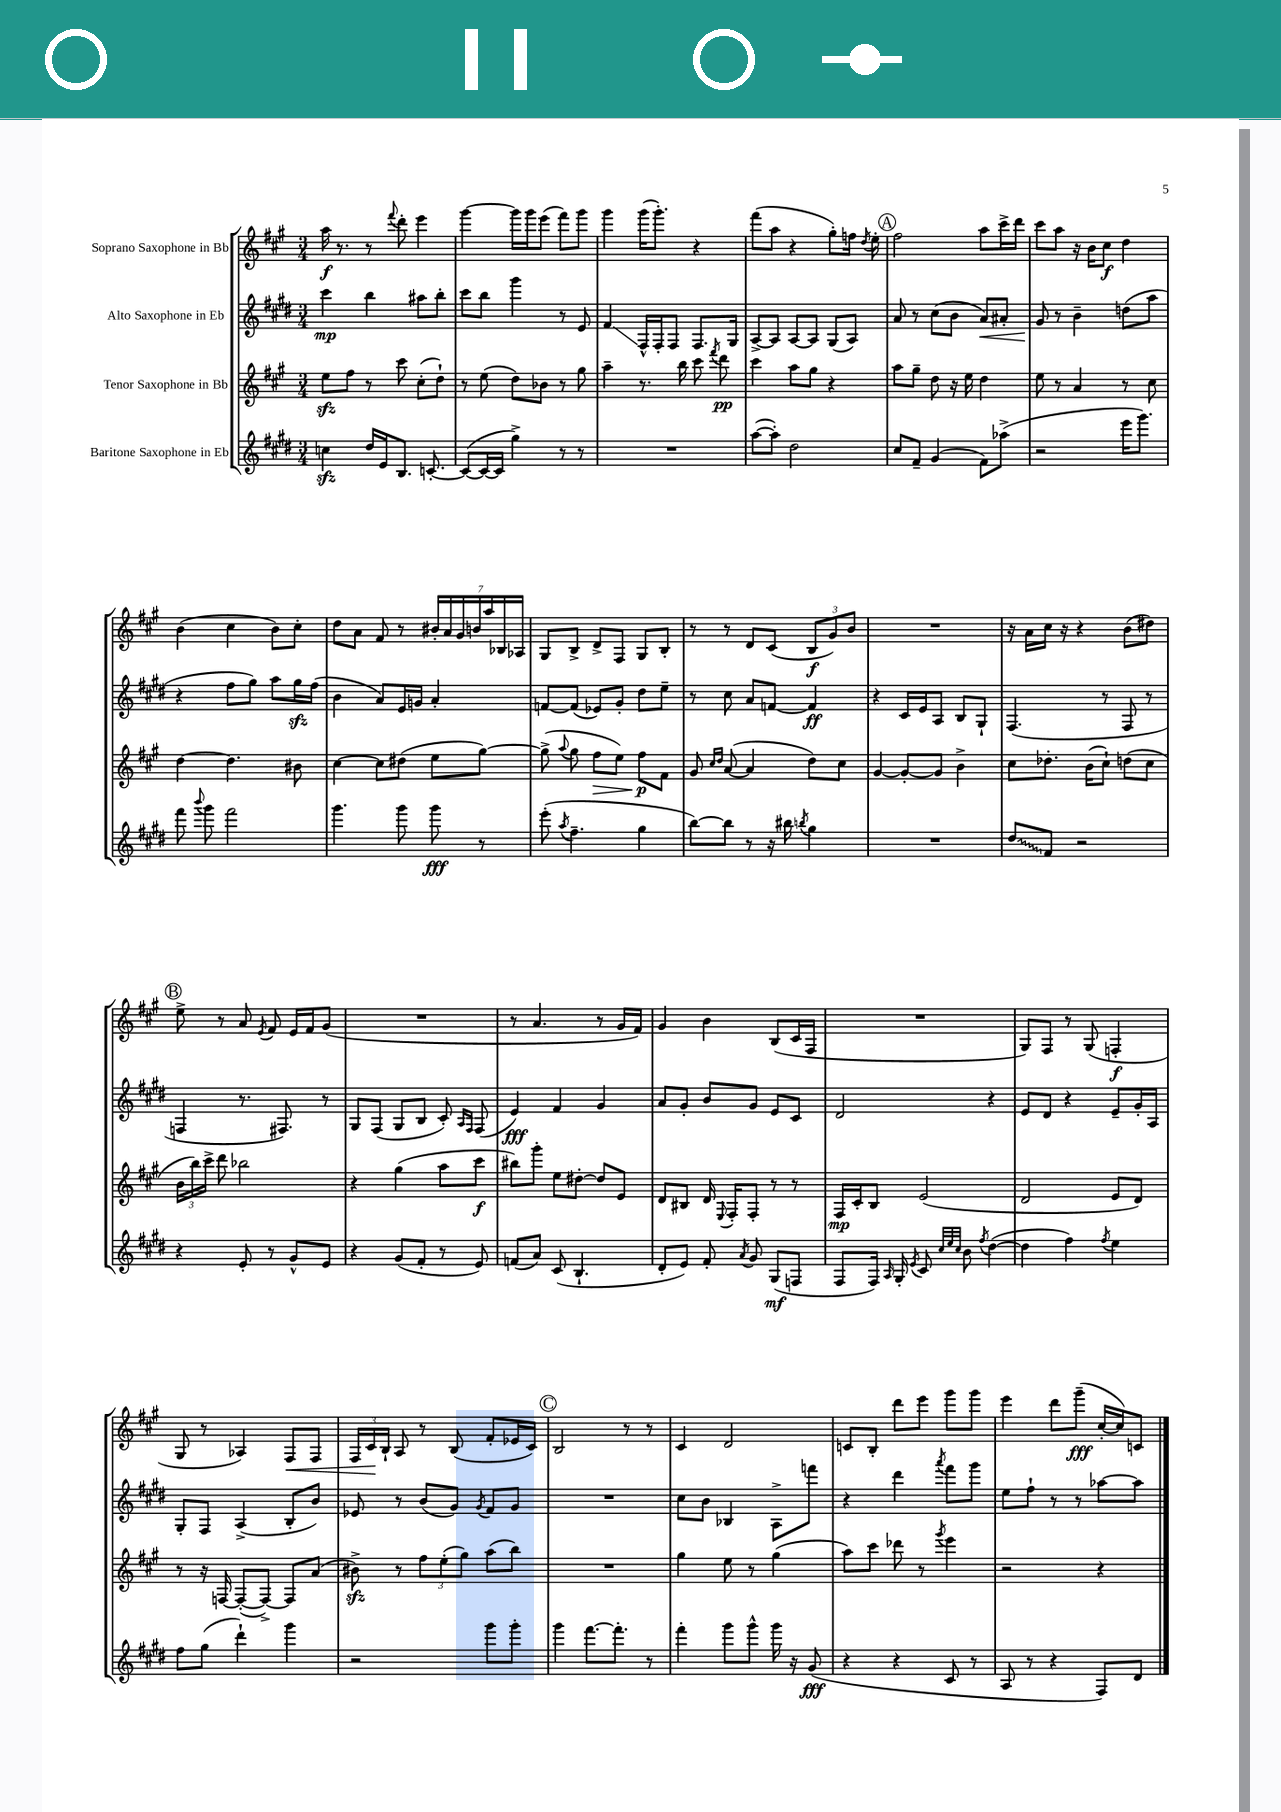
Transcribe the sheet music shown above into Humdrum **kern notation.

**kern	**kern	**kern	**kern
*staff4	*staff3	*staff2	*staff1
*clefG2	*clefG2	*clefG2	*clefG2
*k[f#c#g#d#]	*k[f#c#g#]	*k[f#c#g#d#]	*k[f#c#g#]
*M3/4	*M3/4	*M3/4	*M3/4
4cc\	8ee\L	4ccc#\	16aa\
.	.	.	8.r
.	8ff#\J	.	.
16dd#/LL	8r	4bb\	8r
16e/J	.	.	.
.	.	.	8qqfff#/
8.B/J	8ccc#\	.	8ddd'\
.	(8cc#'\L	8aa#\L	4eee\
[8.c'/	.	.	.
.	8dd`\J)	8bb'\J	.
=	=	=	=
(8c/_L	8r	8ccc#\L	[4ggg#\
16c/_L	(8ee\	8bb\J	.
16c/]JJ	.	.	.
4gg#^\)	8dd\L)	4ggg#\	16ggg#\]LL
.	.	.	16ggg#\J
.	8b-\J	.	(8eee\J
8r	8r	8r	8fff#\L)
8r	8gg#\	8e/	8ggg#\J
=	=	=	=
2.r	4aa~\	4f#/	4ggg#\
.	8.r	16F#^^/LL	(16ggg#\LK
.	.	16F#'/J	8.ggg#'\J)
.	.	8F#/J	.
.	16bb\	.	.
.	8ccc#\	8.F#/L	4r
.	8qfff#/	.	.
.	8ddd\	.	.
.	.	16G#/Jk	.
=	=	=	=
([8aa\L	4ccc#\	[8A^/L	(8fff#\L
8aa'\]J)	.	8A/]J	8aa\J
2dd#\	8aa\L	[8A/L	4r
.	8gg#\J	8A/]J	.
.	4r	(8G#/L	8gg#'\L)
.	.	8A/J)	16ff\Jk
.	.	.	8qdd/
.	.	.	16ee'\
=	=	=	=
8cc#/L	8aa\L	8a/	2ff#\
8f#~/J	8gg#~\J	8r	.
(4g#/	8dd\	(8cc#\L	.
.	16r	8b\J	.
.	16ee\	.	.
8f#\L)	4dd\	8a/L)	8aa\L
(8aa-^\J	.	8a#'/J	16ccc#^\L
.	.	.	16ddd\JJ
=	=	=	=
2r	8ee\	8g#/	8ccc#\L
.	8r	8r	8aa\J
.	4a/	4b~\	16r
.	.	.	16b\LK
.	.	.	8cc#\J
16eee\LK	8r	(8dd\L	4dd\
8.ggg#\J)	.	.	.
.	8cc#\	8aa\J	.
=	=	=	=
8fff#\	[4dd\	4r	(4b\
8qqbbb/	.	.	.
8ggg#\	.	.	.
2fff#\	4.dd\]	8ff#\L	4cc#\
.	.	8gg#\J)	.
.	.	8aa\L	8b\L)
.	8b#\	16gg#\L	8cc#'\J
.	.	(16ff#\JJ	.
=	=	=	=
4.ggg#\	[4cc#\	4b\	8dd\L
.	.	.	8a\J
.	8cc#\]L	8a/L)	8f#/
8ggg#\	(8dd#\J	16e/L	8r
.	.	16g/JJ	.
8ggg#\	8ee\L	4a'/	28b#'/LL
.	.	.	28a/
.	.	.	28g#/
.	.	.	28b/
8r	[8gg#\J)	.	.
.	.	.	28aa/
.	.	.	28B-/
.	.	.	28A-/JJ
=	=	=	=
(8eee'\	(8gg#^\]	[8f/L	8G#/L
8qaa/	8qqaa/	.	.
4.ff#~\	8gg#\	(8f/]J	8B^/J
.	8ff#\L	8e-/L)	8d^/L
.	8ee\J)	8g#'/J	8F#/J
4gg#\	8ff#\L	8dd#\L	8G#/L
.	8f#\J	8ee~\J	8B'/J
=	=	=	=
[8bb\L)	8g#/	8r	8r
.	16qqcc#/LL	.	.
.	16qqdd/JJ	.	.
8bb\]J	([8a/	8cc#\	8r
8r	4a/]	8a/L	8d/L
16r	.	[8f/J	(8c#/J
16bb#\	.	.	.
8qbb/	.	.	.
4gg#\	8dd\L)	4f/]	12B/L
.	.	.	12g#/)
.	8cc#\J	.	.
.	.	.	12b/J
=	=	=	=
2.r	[4g#/	4r	2.r
.	8g#'/_L	16c#/LL	.
.	.	16e/J	.
.	8g#/]J	8A/J	.
.	4b^\	8B/L	.
.	.	8G#`/J	.
=	=	=	=
8dd#/L	8cc#\L	(4.F#/	16r
.	.	.	16a\LL
8f#/J	8.dd-'\J	.	16cc#\JJ
.	.	.	16r
2r	.	.	4r
.	(16b\LK	.	.
.	8cc#`\J)	8r	.
.	(8dd\L	8F#/	(8b\L
.	8cc#\J	8r	8dd#\J)
=	=	=	=
4r	24b\LL	4F/	8ee^\
.	24bb\)	.	.
.	24ccc#^\JJ	.	.
.	8ddd\	.	8r
8e'/	2bb-\	8.r	8a/
.	.	.	8qe/
8r	.	.	8f#/
.	.	8.F#/)	.
8g#^^/L	.	.	16e/LL
.	.	.	16f#/J
8e/J	.	8r	(8g#/J
=	=	=	=
4r	4r	8G#/L	2.r
.	.	(8F#/J	.
(8g#/L	(4gg#\	8G#/L	.
8f#'/J	.	8B/J	.
8r	8aa\L	8c#'/)	.
.	.	16qqA/LL	.
.	.	16qqF#/JJ	.
8e/)	8ccc#\J	(8F#/	.
=	=	=	=
(8f/L	8bb#\L)	4e/)	8r
8a/J)	8ggg#'\J	.	4.a/
(8c#/	8ee\L	4f#/	.
4.B`/	[8dd#'\J	.	.
.	8dd#/]L	4g#/	8r
.	8e/J	.	16g#/LL
.	.	.	16f#/JJ)
=	=	=	=
8d#'/L	8d/L	8a/L	4g#/
8e/J)	8B#/J	8g#'/J	.
8f#'/	16d/	8b/L	4b\
.	8qqE/	.	.
.	16F#'/LK	.	.
8qa/	.	.	.
8g#/	8F#'/J	8g#/J	.
(8G#/L	8r	8e/L	(8B/L
8F/J	8r	8c#/J	16c#/L
.	.	.	16F#/JJ
=	=	=	=
8F#/L	16F#/LL	2d#/	2.r
.	16c#'/J	.	.
16F#/Jk)	8B/J	.	.
16qqA/	.	.	.
16G#'/	.	.	.
8qe/	.	.	.
8c#/	(2e/	.	.
32qqcc#/LLL	.	.	.
32qqee/	.	.	.
32qqcc#/JJJ	.	.	.
8b\	.	.	.
8qff#/	.	.	.
([4dd#\	.	4r	.
=	=	=	=
4dd#\]	2d/	8e/L	8G#/L)
.	.	8d#/J	8F#/J
4ff#\)	.	4r	8r
.	.	.	(8G#/
8qff#/	.	.	.
4ee\	8e/L	8e~/L	4F'/
.	8d/J)	16g#'/L	.
.	.	16A/JJ	.
=	=	=	=
8ff#\L	8r	8G#'/L	8G#/
(8gg#\J	16r	8F#/J	8r
.	[16F/	.	.
4ddd#`\)	(8F'/_L	(4A^/	4A-/)
.	8F^/_J)	.	.
4ggg#\	8F/]L	8B'/L	8F#/L
.	(8a/J	8b/J)	8F#/J
=	=	=	=
2r	8b#^\)	8e-/	24F#/LL
.	.	.	24c#/
.	.	.	24B`/JJ
.	8r	8r	8A/
.	12ff#\L	(8b/L	8r
.	(12ee'\	.	.
.	.	8g#/J)	(8B/
.	12gg#\J)	.	.
.	.	8qg#/	.
8ggg#\L	(8aa\L	8f#/L	8f#'/L
8ggg#'\J	8bb\J)	8g#/J	16e-/L
.	.	.	16c#/JJ)
=	=	=	=
4ggg#\	2.r	2.r	2B/
[8.fff#\L	.	.	.
8.fff#'\]J	.	.	.
.	.	.	8r
8r	.	.	8r
=	=	=	=
4fff#'\	4gg#\	8cc#\L	4c#/
.	.	8b\J	.
8ggg#\L	8ee\	4B-/	2d/
8ggg#^^\J	8r	.	.
16ggg#\	(4gg#\	8A^\L	.
16r	.	.	.
(8g#/	.	8fff\J	.
=	=	=	=
4r	8aa\L)	4r	8c/L
.	8ccc#\J	.	8B'/J
4r	8ddd-\	4ddd#\	8ddd\L
.	8r	.	8eee\J
.	8qggg#/	8qaaa/	.
8c#/	4eee\	8fff#\L	8ggg#\L
8r	.	8ggg#\J	8ggg#\J
=	=	=	=
8A/	2r	8ee\L	4eee\
8r	.	8ff#`\J	.
4r	.	8r	8ddd\L
.	.	8r	(8ggg#~\J
8F#/L)	4r	[8aa-\L	[16cc#'/LL
.	.	.	16cc#/]J)
8d#/J	.	8aa-\]J	8c/J
==	==	==	==
*-	*-	*-	*-
